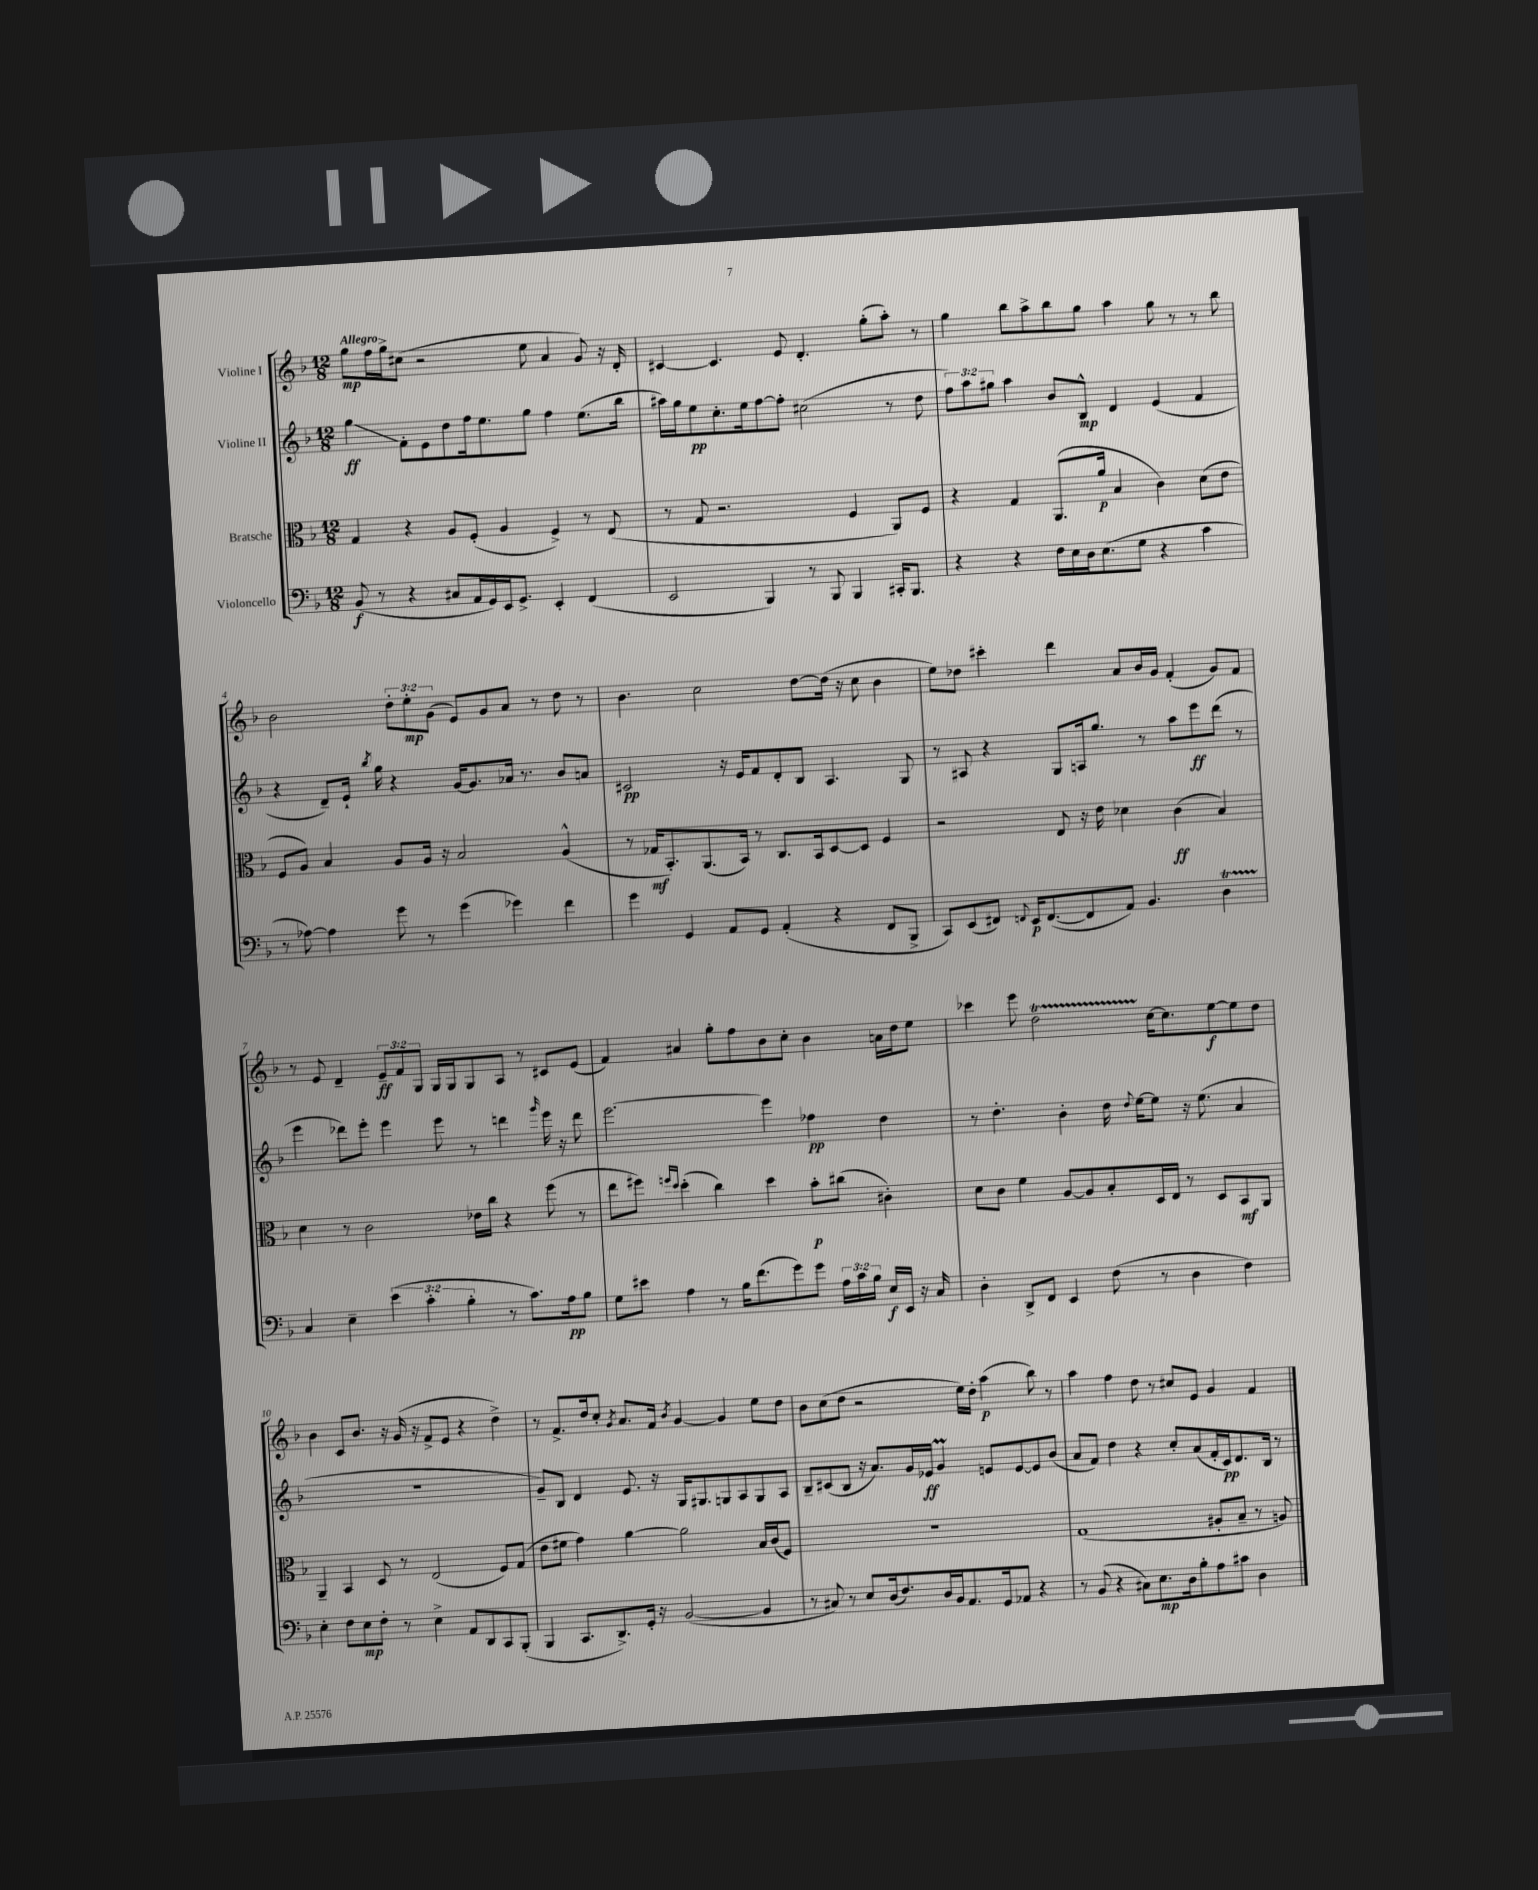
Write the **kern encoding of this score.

**kern	**kern	**kern	**kern
*staff4	*staff3	*staff2	*staff1
*clefF4	*clefC3	*clefG2	*clefG2
*k[b-]	*k[b-]	*k[b-]	*k[b-]
*M12/8	*M12/8	*M12/8	*M12/8
(8BB-	4G	4gg	8gg
8r	.	.	16ff
.	.	.	16gg^
4r	4r	8f'	(8cc#
.	.	8e	2r
8C#	8A	8dd	.
16AA	(8F'	16ff	.
16GG)	.	8.ee	.
16EE	4A	.	.
8.GG^	.	.	.
.	.	8gg	8ee
4EE'	4F^)	4ff	4a
(4FF	8r	(8.ee	8g)
.	(8E	.	16r
.	.	16bb-	16d'
=	=	=	=
2EE	8r	16aa#)	[4c#
.	.	16gg	.
.	8G	8ee	.
.	2.r	8.cc'	4.c#]
.	.	16ee	.
4BBB-)	.	[8ff	.
.	.	8ff']	8e
8r	.	(2cc#	4.d'
8BBB-	.	.	.
4BBB-	4F	.	.
.	.	.	(8gg'
16CC#'	8AA)	8r	8aa')
8.BBB-	.	.	.
.	8F	8dd	8r
=	=	=	=
4r	4r	12ff)	4gg
.	.	12aa	.
.	.	12gg#	.
4r	4G	4aa	8bb-
.	.	.	8aa^
16F	(8.AA	8b-	8bb-
16E	.	.	.
16D	.	8B-^^	8gg
(8.E	16a	.	.
.	4B-	4d	4aa
8G	.	.	.
4r	4c)	(4e	8gg
.	.	.	8r
4c	(8d	4f	8r
.	8e	.	8bb-
=	=	=	=
8r	8F	4r	2b-
[8A-)	8A)	.	.
4A-]	4B-	8d~)	.
.	.	16e`	.
.	.	8qbb-	.
.	.	16gg	.
8g	8A	4r	12dd'
.	.	.	12ee'
8r	16A	.	.
.	.	.	(12g
.	16r	.	.
(4g	2B-	[16g	8e)
.	.	8.g]	.
.	.	.	8g
4g-)	.	16a-	8a
.	.	8.r	.
.	.	.	8r
4f	(4A^^	8b-	8dd
.	.	8a	8r
=	=	=	=
4g	8r	2c#	4.b-
.	16G-	.	.
.	8.BB-')	.	.
4GG	.	.	.
.	(8.AA	.	2cc
8AA	.	16r	.
.	16BB-)	16e	.
8GG	8r	8f	.
(4AA'	8.C	8d'	.
.	.	8B-	[8dd
.	16BB-	.	.
4r	[8D	4.A	(16dd]
.	.	.	16r
.	8D]	.	8cc
8FF	4F	.	4b-
8BBB-^	.	8G	.
=	=	=	=
8CC)	2r	8r	8ee)
(8EE	.	8A#	8dd-
8FF#)	.	4r	4ccc#'
8qqFF	.	.	.
16EE	.	.	.
([8.FF	.	.	.
.	8E	8G	4ddd
8FF]	16r	16A	.
.	16e	8.gg	.
8AA)	4d-	.	8a
4.BB-	.	8r	16b-
.	.	.	16g
.	(4c	8aa	(4f'
.	.	8eee	.
4D	4B-)	(8ddd	8g)
.	.	8r	8f
=	=	=	=
4C	4d	4eee	8r
.	.	.	8e
4E~	8r	8ddd-)	4d~
.	2c	8eee'	.
(6e	.	4eee	12e~
.	.	.	12f
6c'	.	.	12G
.	.	8eee	16G
.	.	.	16G
6B-'	.	.	.
.	16e-	8r	8G
.	16cc	.	.
8r	4r	4ddd	8A
8.c)	.	.	8r
.	.	16qqggg	.
.	(8ff	16eee	8c#
16A	.	16r	.
8B-	8r	8ddd	(8e
=	=	=	=
8G	8ee	[2.eee	4f)
8e#	8ff#)	.	.
.	16qqff	.	.
.	16qqdd	.	.
4A	(4dd'	.	4a#
8r	4cc)	.	8gg'
16B-	.	.	8ff
(8.f	.	.	.
.	4dd	4eee]	8b-
8g)	.	.	8cc'
8g	8b-'	4ff-	4b-
24A	(8cc#	.	.
24c	.	.	.
24B-	.	.	.
16E	4c#')	4dd	16a
16EE	.	.	16dd
16r	.	.	8ee
16C	.	.	.
=	=	=	=
4D'	8d	8r	4ccc-
.	8c	4.dd'	.
8DD^	4f	.	8eee
8FF	.	.	2dd
4EE	[8A	4b-'	.
.	8A]	.	.
(8F	8B-'	16dd	.
.	.	8qqdd	.
.	.	[16ee	.
8r	16D	8ee]	[16cc
.	16E	.	8.cc]
4D	8r	16r	.
.	.	(8.ee	.
.	8D	.	[8ee
4F)	8BB-	4a	8ee]
.	8AA	.	8dd
=	=	=	=
4E'	4AA~	1.r	4b-
8F	4BB-	.	8c
8E	.	.	8.b-
8F'	8D	.	.
.	.	.	16r
8r	8r	.	(16g
.	.	.	16r
4E^	(2E	.	8f^
.	.	.	8e
8AA	.	.	4r
8DD	.	.	.
8CC	8F)	.	4dd^)
(8BBB-'	(8G	.	.
=	=	=	=
4BBB-	8e	8g~)	8r
.	8f#	8B-	8.f^
8.CC	4g)	4d	.
.	.	.	16dd
.	.	.	8cc'
8.DD^)	.	.	.
.	.	.	8qg
.	[4a	8.e	8.a
16GG'	.	.	.
16r	.	16r	16f
.	.	.	8qb-
([2BB-	2a]	16G	[4g
.	.	8.G#	.
.	.	8G	4g]
.	.	8A	.
4BB-]	16B-	8G	8ee
.	(16c	.	.
.	8F)	8A	8dd
=	=	=	=
8r	1.r	8B-~	8b-
8C#)	.	(8c#	(8cc
8r	.	8B-	8dd
8E	.	16r	2r
.	.	8.a)	.
(16D	.	.	.
8.F)	.	.	.
.	.	16g	.
.	.	16e-	.
16D	.	4g	.
16BB-	.	.	.
8.AA	.	.	16ee)
.	.	.	16dd'
.	.	8e	(4aa
16GG	.	.	.
8AA-	.	[8e	.
4r	.	8e]	8bb-)
.	.	(8b-	8r
=	=	=	=
8r	(1G	8a	4aa
(8BB-	.	8f)	.
4r	.	4dd	4ff
8C#)	.	4r	8dd
8.E	.	.	8r
.	.	8cc'	8cc#
16D	.	.	.
8B-'	.	(8a	8e
8A	8A#'	16f'	4g
.	.	16c)	.
8c#	8B-~	8.d	.
4D	8r	.	4f
.	.	16B-	.
.	8A)	8r	.
==	==	==	==
*-	*-	*-	*-
